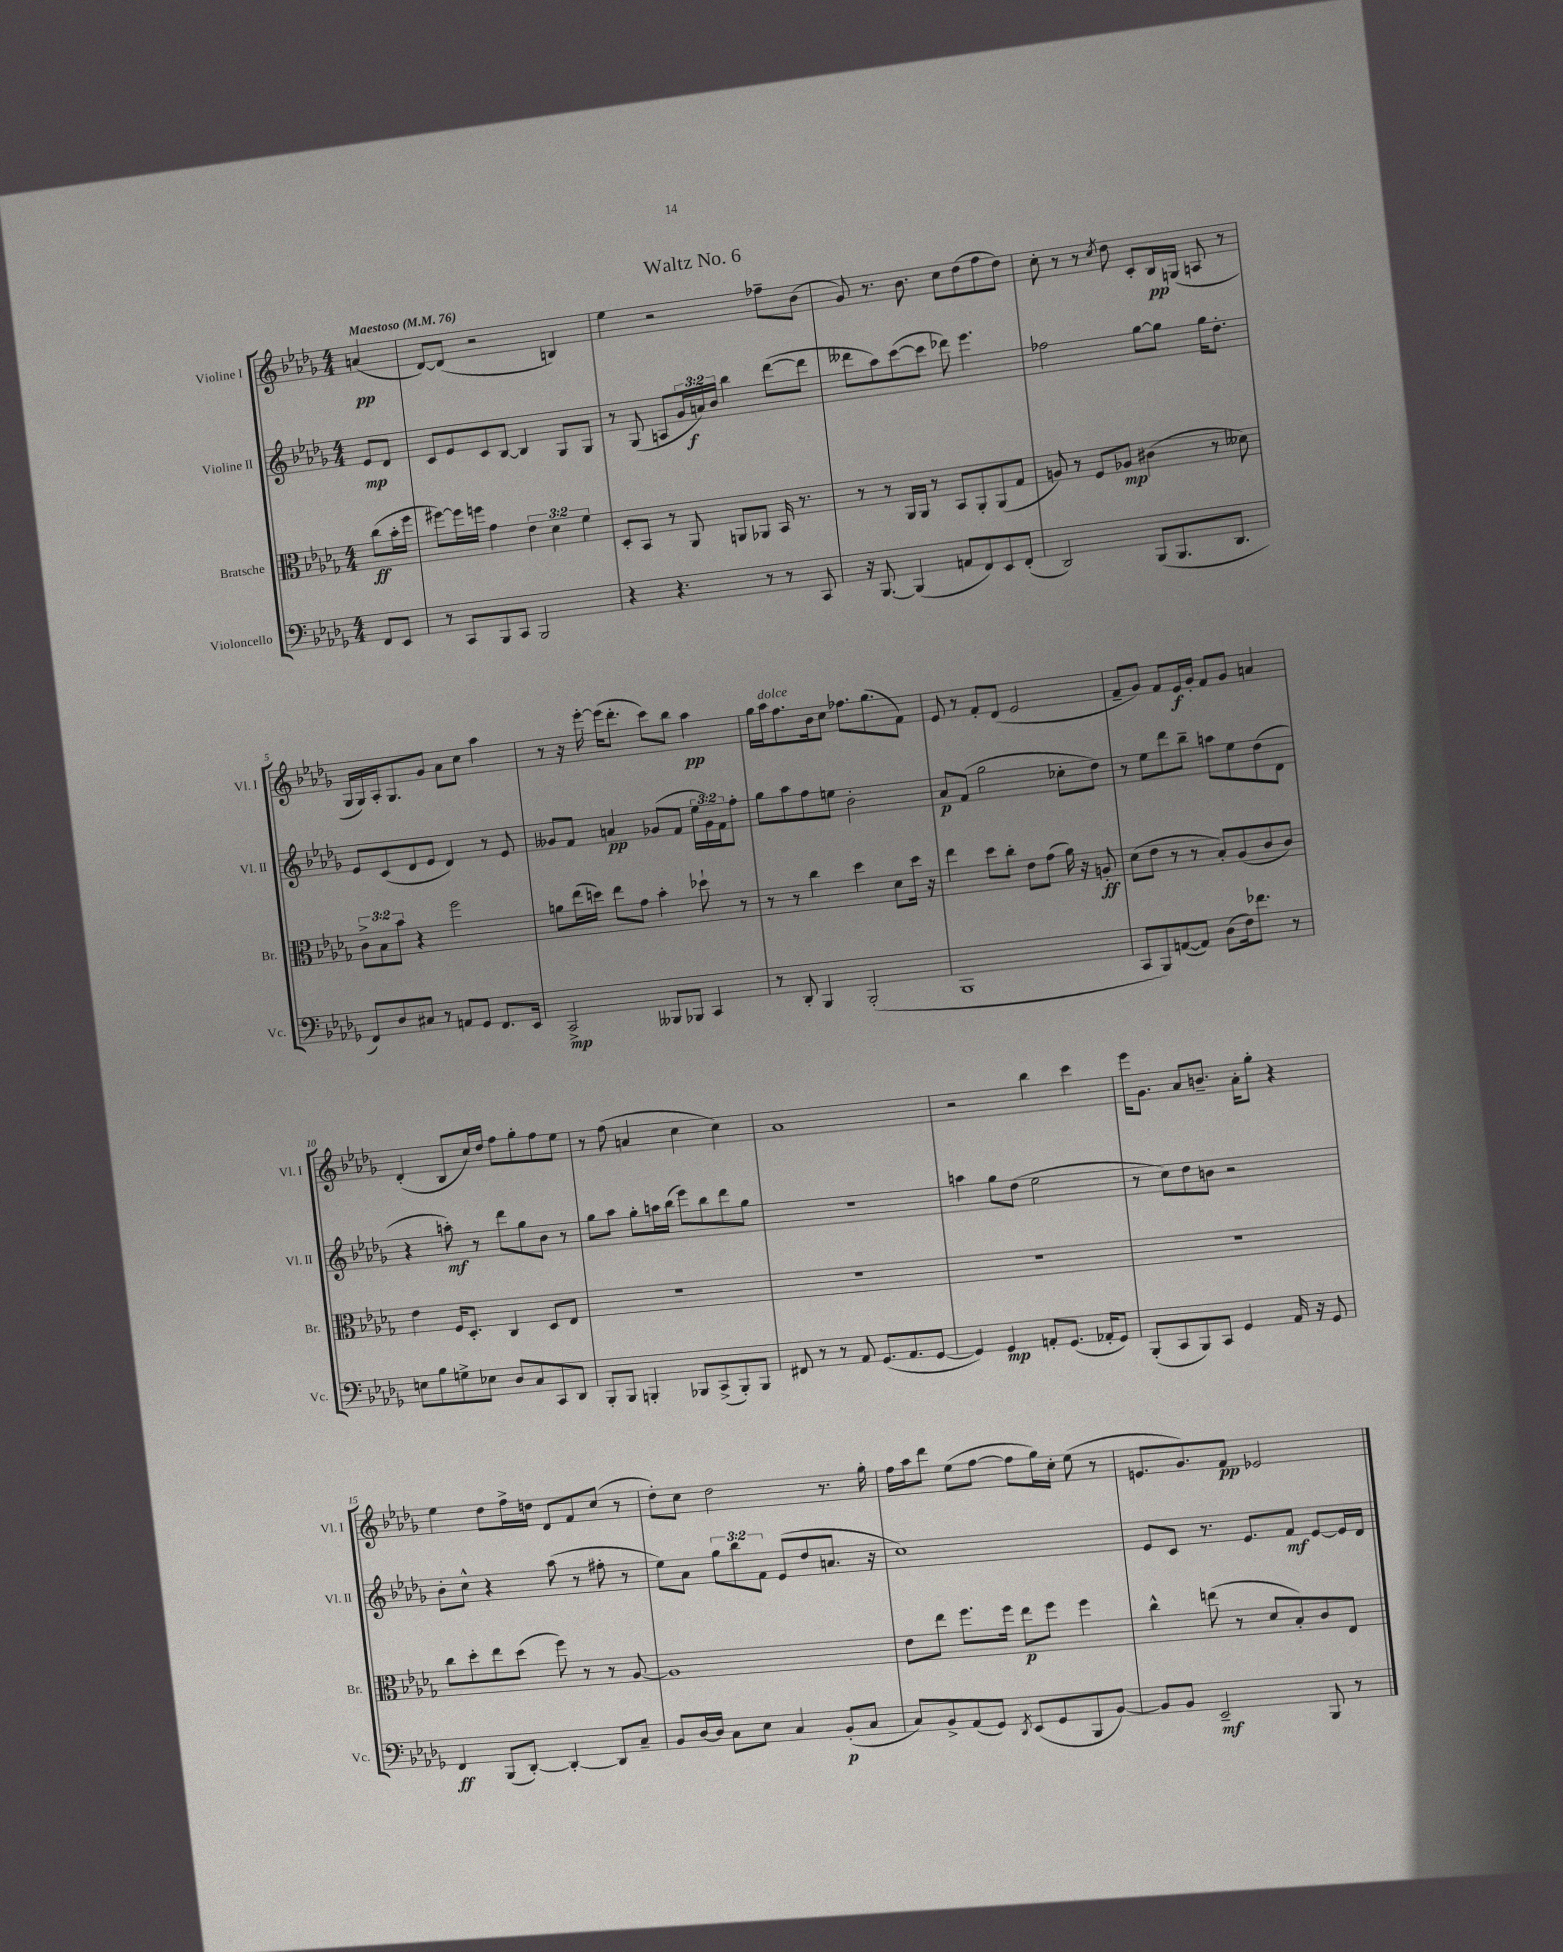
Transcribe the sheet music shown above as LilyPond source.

\header { title = "Waltz No. 6" }
<<
\new StaffGroup <<
\new Staff = "s0" \with { instrumentName = "Violine I" shortInstrumentName = "Vl. I" } {
    \clef treble \key des \major \numericTimeSignature \time 4/4 \partial 4 \tempo "Maestoso" 4 = 76
    a'4\pp( |
    des'8~) des'8( r2 b4) |
    ees''4 r2 fes''8-- bes'8( |
    ges'8) r8. bes'8. c''8 des''8( f''8 des''8) |
    c''8-. r8 r8 \acciaccatura { c''8 } des''8 c'8-. bes16\pp g16( a8 r8 |
    ges16 ges16) aes16-. ges8. ges'8 aes'8 c''8 aes''4 |
    r8 r16 ees'''16~-. ees'''16( des'''8.-. c'''8) bes''8 aes''4\pp |
    ges''16 aes''16^\markup { \italic "dolce" } f''8. bes'16 c''8 fes''8. ges''8.( f'8) |
    ees'8 r8 f'8-. des'8( ees'2 |
    f'8-- ges'8) f'8 ees'16\f ges'16-. f'8 ges'8 a'4 |
    des'4-.( bes8 c''16) des''16 f''8 ges''8-. f''8 ees''8 |
    r8 f''8( a'4 c''4 c''4) |
    aes'1 |
    r2 bes''4 c'''4 |
    ees'''16 ges'8. aes'8 b'8.-- aes'16-. ges''8-. r4 |
    ees''4 des''8 f''16-> d''16 des'8 f'8 c''8( r8 |
    des''8-.) c''8 des''2 r8. ges''16-. |
    f''16 aes''16 des'''8 ees''8( f''8~ f''8 ges''16) c''16-. ees''8( r8 |
    e'8. ges'8.) f'8\pp ees'2 \bar "|." |
}
\new Staff = "s1" \with { instrumentName = "Violine II" shortInstrumentName = "Vl. II" } {
    \clef treble \key des \major \numericTimeSignature \time 4/4 \override Staff.TupletNumber.text = #tuplet-number::calc-fraction-text \partial 4
    ees'8\mp des'8 |
    c'8 ees'8 c'8 bes8~ bes4 ges8 ges8 |
    r8 ges8( a8 \tuplet 3/2 { ges'16 a'16\f) bes'16 } bes''4 des'''8~( des'''8 |
    deses'''8 aes''8) c'''8~( c'''8 des'''8) ees'''4. |
    fes''2 ges''8~ ges''8 ges''16 des''8.-. |
    ees'8 c'8( des'8 ees'8 des'4) r8 ees'8 |
    geses'8 f'8 a'4\pp ges'8( f'8 \tuplet 3/2 { ees''16 ges'16) f'16 } f''8-. |
    ges''8 aes''8 f''8 e''8 bes'2-. |
    aes'8\p f'8( ges''2 ces''8-. des''8) |
    r8 ees''8 des'''8 bes''8-- a''8 ees''8 des''8( des'8 |
    r4 a''8-.\mf) r8 des'''8 ges''8 bes'8 r8 |
    ges''8 aes''8 ges''8-. a''16 bes''16( ees'''8) bes''8 des'''8 ges''8 |
    R1 |
    a''4 ges''8 des''8( ees''2 |
    r8 c''8) des''8 b'8 r2 |
    bes'8-. c''8-^ r4 aes''8( r8 fis''8-. r8 |
    ees''8) aes'8 \tuplet 3/2 { ges''8 bes''8 f'8 } ees'8( des''8 a'8. r16 |
    c''1) |
    ees'8 c'8 r8. ees'8. f'8\mf ees'8~ ees'16 des'16 \bar "|." |
}
\new Staff = "s2" \with { instrumentName = "Bratsche" shortInstrumentName = "Br." } {
    \clef alto \key des \major \numericTimeSignature \time 4/4 \override Staff.TupletNumber.text = #tuplet-number::calc-fraction-text \partial 4
    c''8\ff( bes'16-. f''16 |
    fis''8~) fis''16 f''16 ges'4 \tuplet 3/2 { ees'4 des'4 f'4 } |
    des8-. bes,8 r8 aes,8 a,8 aes,8 bes,16 r8. |
    r8 r8 aes,16 aes,16 r8 bes,8 aes,8-. aes,8( ges8 |
    a8) r8 f8 aes8\mp cis'4( r8 deses'8) |
    \tuplet 3/2 { c'8-> bes8 bes'8 } r4 f''2 |
    a'8 ees''16( d''16) ees''8 ges'8 bes'4-. des''8-! r8 |
    r8 r8 c''4 des''4 des'8 des''16 r16 |
    ees''4 des''8 c''8-. ees'8 ges'8( aes'16) r16 a8-.\ff |
    des'8( ees'8 r8 r8 bes8-.) aes8( c'8 c'8) |
    ees'4 f16 des8.-. c4 des8 ees8 |
    R1 |
    R1 |
    R1 |
    R1 |
    c''8 des''8-. ees''8 des''8( f''8) r8 r8 aes8~ |
    aes1 |
    ees'8 ees''8 f''8. f''16 ees''8\p f''8 f''4 |
    c''4-^ e''8( r8 des'8 bes8-.) c'8 ees8 \bar "|." |
}
\new Staff = "s3" \with { instrumentName = "Violoncello" shortInstrumentName = "Vc." } {
    \clef bass \key des \major \numericTimeSignature \time 4/4 \partial 4
    f,8 ees,8 |
    r8 c,8 bes,,8 c,8 bes,,2 |
    r4 r4. r8 r8 c,8 |
    r16 bes,,8.~ bes,,4( a,8 f,8) ees,8 f,8-.( |
    des,2) bes,,8( bes,,8. des,8. |
    f,8) des8 cis8 r8 a,8 ges,8 f,8. ees,16 |
    c,2->\mp beses,,8 bes,,8 c,4 |
    r8 des,8-. bes,,4 bes,,2-.( |
    bes,,1 |
    c,8 bes,,8) a,8~( a,8) des8( f16) fes'8. r8 |
    e8 bes8 g8-> ees8 des8 c8 c,8 des,8 |
    bes,,8-. bes,,8 b,,4-. bes,,8 c,8->( bes,,8-.) bes,,8 |
    fis,8 r8 r8 aes,8 ges,8.( aes,8. ges,8~ |
    ges,4) ges,4\mp a,8-. ges,8.( aes,16-. ges,8) |
    bes,,8-.( c,8 bes,,8) c,8 ges,4 aes,16 r16 ges,8 |
    f,4\ff bes,,8( des,8~-.) des,4~-. des,8 c8-- |
    bes,8 des16~ des16 c8 ees8 c4 bes,8-.\p( c8 |
    c8) bes,8-> aes,8( ges,8) \acciaccatura { des,8 } ees,8( ges,8 bes,,8 bes,8~) |
    bes,8 bes,8 ees,2--\mf bes,,8 r8 \bar "|." |
}
>>
>>
